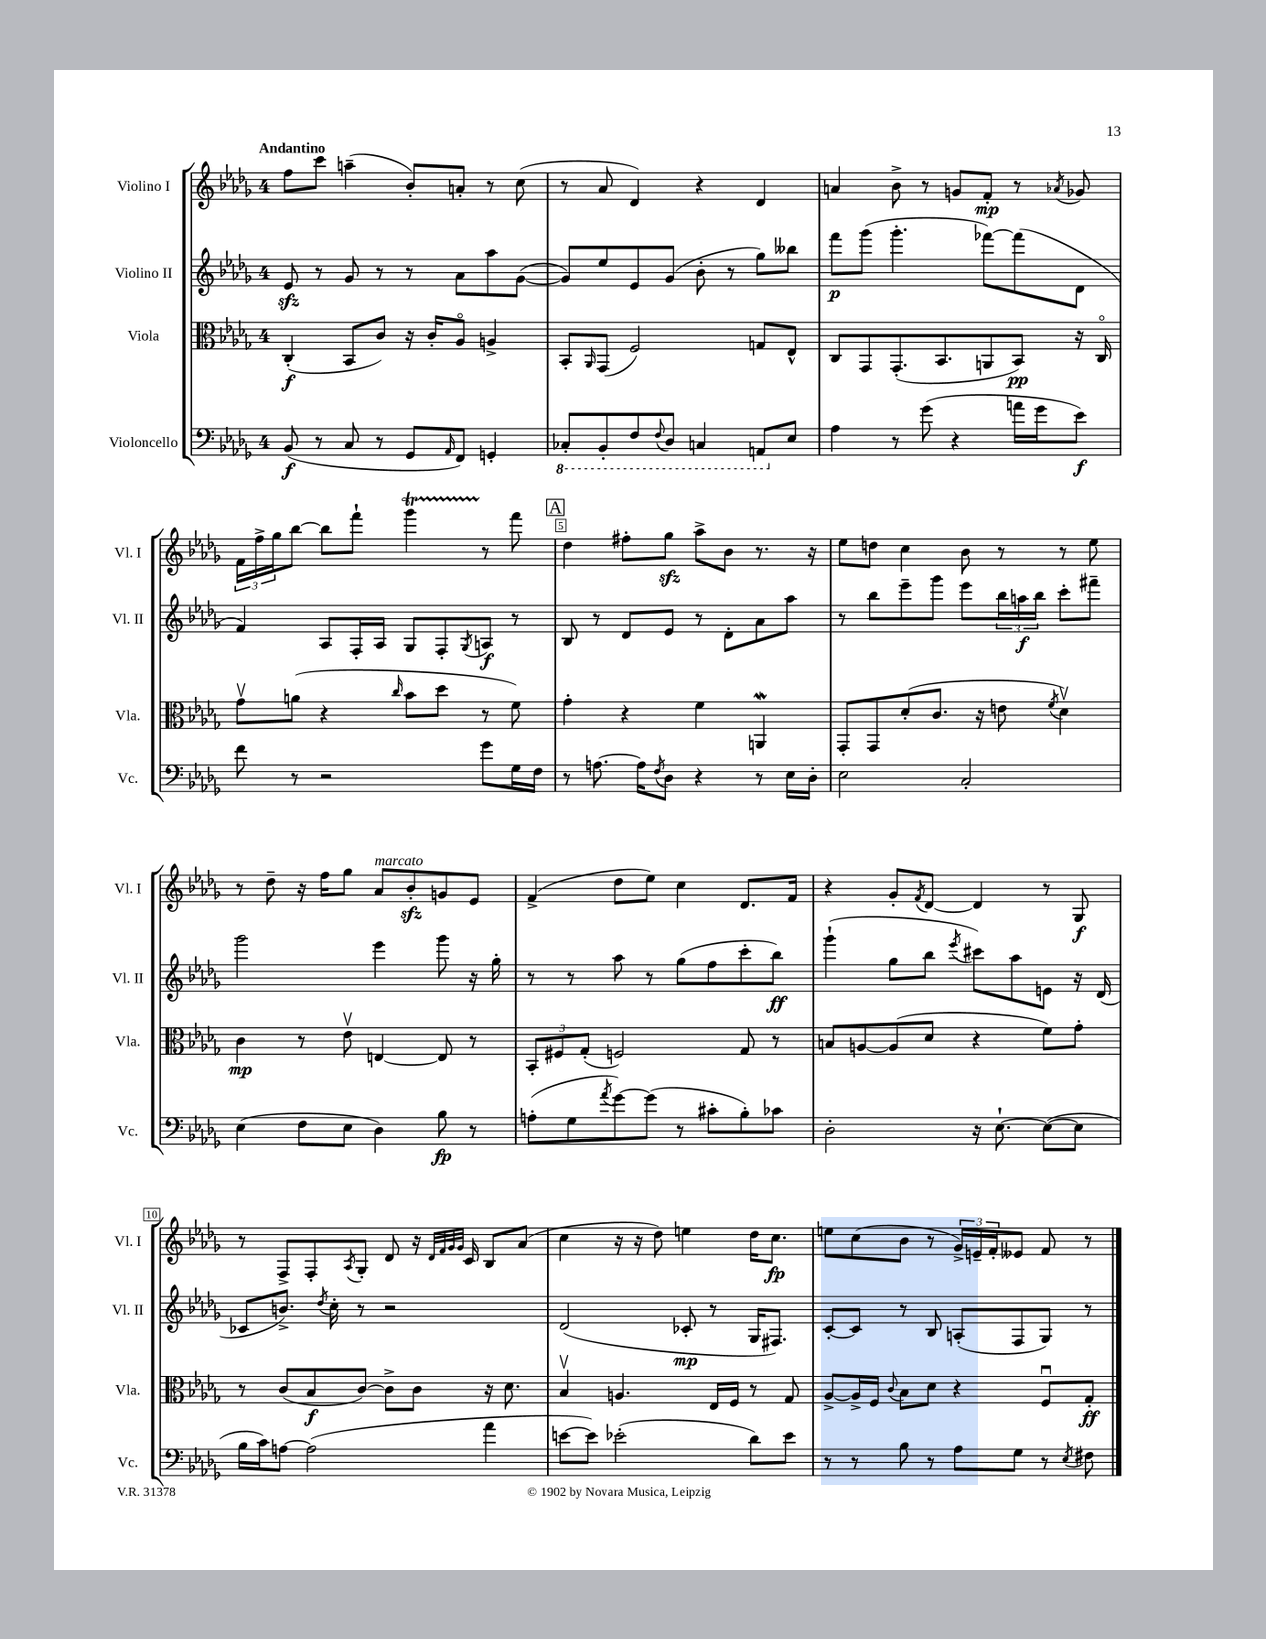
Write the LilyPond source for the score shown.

<<
\new StaffGroup <<
\new Staff = "s0" \with { instrumentName = "Violino I" shortInstrumentName = "Vl. I" } {
    \clef treble \key des \major \once \override Staff.TimeSignature.style = #'single-digit \time 4/4 \tempo "Andantino"
    f''8 c'''8 a''4--( bes'8-.) a'8-. r8 c''8( |
    r8 aes'8 des'4) r4 des'4 |
    a'4 bes'8-> r8 g'8 f'8-.\mp r8 \acciaccatura { aes'8 } ges'8 |
    \tuplet 3/2 { f'16 f''16-> ges''16 } bes''8~ bes''8 f'''8-! ges'''4\startTrillSpan r8\stopTrillSpan f'''8 |
    \mark \markup { \box "A" } des''4 fis''8-. ges''8\sfz aes''8-> bes'8 r8. r16 |
    ees''8 d''8 c''4 bes'8 r8 r8 ees''8 |
    r8 des''8-- r16 f''16 ges''8 aes'8^\markup { \italic "marcato" } bes'8-.\sfz g'8 ees'8 |
    f'4->( des''8 ees''8) c''4 des'8. f'16 |
    r4 ges'8-. \acciaccatura { f'8 } des'8~ des'4 r8 ges8\f |
    r8 f8-> f8-. \acciaccatura { aes8 } ges8-. des'8 r16 \grace { des'32 f'32 ges'32 ges'32 } c'16 bes8 aes'8( |
    c''4 r16 r16 des''8) e''4 des''16 c''8.\fp |
    e''8 c''8( bes'8 r8 \tuplet 3/2 { ges'16->) e'16-- f'16-. } eeses'8 f'8 r8 \bar "|." |
}
\new Staff = "s1" \with { instrumentName = "Violino II" shortInstrumentName = "Vl. II" } {
    \clef treble \key des \major \once \override Staff.TimeSignature.style = #'single-digit \time 4/4
    ees'8\sfz r8 ges'8 r8 r8 aes'8 aes''8 ges'8~( |
    ges'8) ees''8 ees'8 ges'8( bes'8-. r8 ges''8) beses''8 |
    f'''8\p ges'''8( ges'''4.-. fes'''8~) fes'''8( des'8 |
    f'4) aes8 f16-. aes16 ges8 f8-. \acciaccatura { ges8 } a8\f r8 |
    \mark \markup { \box "A" } bes8 r8 des'8 ees'8 r8 des'8-. aes'8 aes''8 |
    r8 bes''8 ees'''8-- ges'''8 ees'''8 \tuplet 3/2 { bes''16 a''16\f bes''16 } c'''8-. fis'''8-- |
    ges'''2 ees'''4 ges'''8 r16 ges''16-. |
    r8 r8 aes''8 r8 ges''8( f''8 c'''8-. bes''8\ff) |
    ges'''4-!( ges''8 bes''8 \acciaccatura { ees'''8 } cis'''8) aes''8 e'8 r16 des'16( |
    ces'8 b'8.->) \acciaccatura { des''8 } c''16-. r8 r2 |
    des'2( ces'8-.\mp r8 ges16 fis8.) |
    c'8~-. c'8 r8 bes8 a8-.( f8 ges8) r8 \bar "|." |
}
\new Staff = "s2" \with { instrumentName = "Viola" shortInstrumentName = "Vla." } {
    \clef alto \key des \major \once \override Staff.TimeSignature.style = #'single-digit \time 4/4
    c4-.\f( bes,8 c'8) r16 c'16-. aes8\flageolet a4-> |
    bes,8-. \grace { aes,16 } ges,8( f2) g8 ees8-^ |
    c8 ges,8 ges,8.-.( bes,8. a,8 bes,8\pp) r16 c16\flageolet |
    ges'8\upbow a'8( r4 \grace { c''16 } bes'8 des''8 r8 f'8) |
    \mark \markup { \box "A" } ges'4-. r4 f'4 a,4\mordent |
    ges,8-. ges,8 des'8-.( c'8. r16 e'8 \acciaccatura { f'8 } des'4\upbow) |
    c'4\mp r8 ees'8\upbow e4~ e8 r8 |
    \tuplet 3/2 { bes,8-. fis8 ges8-.( } f2) ges8 r8 |
    b8 a8~ a8( des'8 r4 f'8) ges'8-. |
    r8 c'8( bes8\f c'8~) c'8-> c'8 r16 des'8. |
    bes4\upbow a4. ees16 f16 r8 ges8 |
    aes8~-> aes16-> f16 \appoggiatura { c'8 } bes8 des'8 r4 f8\downbow ges8-.\ff \bar "|." |
}
\new Staff = "s3" \with { instrumentName = "Violoncello" shortInstrumentName = "Vc." } {
    \clef bass \key des \major \once \override Staff.TimeSignature.style = #'single-digit \time 4/4
    bes,8\f( r8 c8 r8 ges,8 \grace { aes,16 } f,8) g,4-. |
    \ottava #-1 ces,8-. bes,,8-. f,8 \appoggiatura { f,8 } des,8 c,4 a,,8 \ottava #0 ees8 |
    aes4 r8 ges'8( r4 a'16 ges'16 ees'8\f) |
    f'8 r8 r2 ges'8 ges16 f16 |
    \mark \markup { \box "A" } r8 a8.~ a16 \acciaccatura { f8 } des8 r4 r8 ees16 des16-. |
    ees2 c2-. |
    ees4( f8 ees8 des4) bes8\fp r8 |
    a8-.( ges8 \acciaccatura { aes'8 } ges'8~) ges'8( r8 cis'8-. bes8-.) ces'8 |
    des2-. r16 ees8.~-! ees8~( ees8 |
    bes16 c'16) a8~ a2( aes'4 |
    e'8~ e'8) ees'2-.( des'8) ees'8 |
    r8 r8 bes8 r8 aes8 ges8 r8 \acciaccatura { ees8 } fis8 \bar "|." |
}
>>
>>
\layout { \context { \Score \override BarNumber.break-visibility = ##(#f #t #t) barNumberVisibility = #(every-nth-bar-number-visible 5) \override BarNumber.stencil = #(make-stencil-boxer 0.1 0.3 ly:text-interface::print) } }
